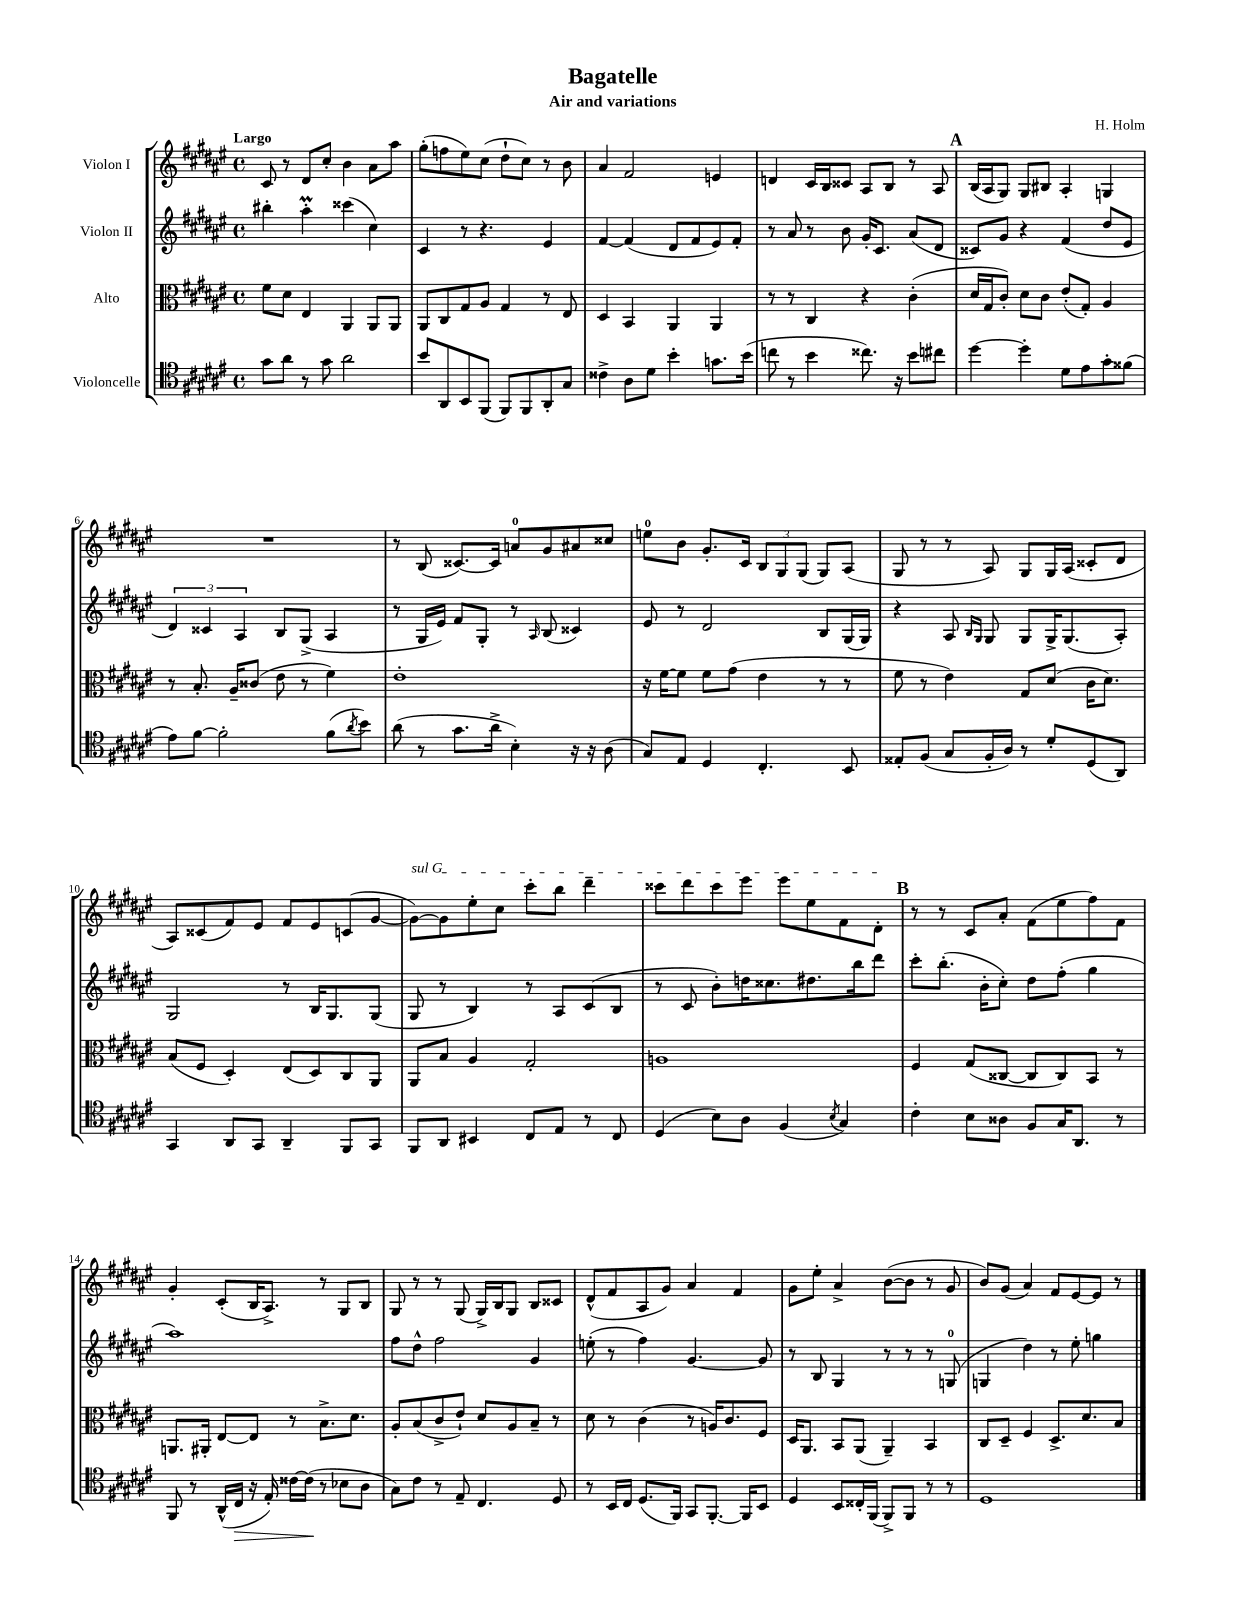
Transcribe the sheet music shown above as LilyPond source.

\header { title = "Bagatelle" composer = "H. Holm" subtitle = "Air and variations" }
<<
\new StaffGroup <<
\new Staff = "s0" \with { instrumentName = "Violon I" } {
    \clef treble \key fis \major \defaultTimeSignature \time 4/4 \tempo "Largo"
    cis'8 r8 dis'8 cis''8-. b'4 ais'8 ais''8 |
    gis''8-.( f''8 eis''8) cis''8( dis''8-! cis''8) r8 b'8 |
    ais'4 fis'2 e'4 |
    d'4 cis'16 b16 cisis'8 ais8 b8 r8 ais8 |
    \mark \markup { \bold "A" } b16( ais16 gis8) gis8 bis8 ais4-. g4 |
    R1 |
    r8 b8( cisis'8.~) cisis'16 a'8-0 gis'8 ais'8 cisis''8 |
    e''8-0 b'8 gis'8.-. cis'16 \tuplet 3/2 { b8 gis8 gis8( } gis8) ais8( |
    gis8 r8 r8 ais8) gis8 gis16 ais16( cisis'8-. dis'8 |
    ais8) cisis'8( fis'8) eis'8 fis'8 eis'8 c'8( gis'8~ |
    \once \override TextSpanner.bound-details.left.text = \markup { \italic "sul G" } gis'8~\startTextSpan) gis'8 eis''8-. cis''8 cis'''8-. b''8 dis'''4-- |
    cisis'''8 dis'''8 cisis'''8 eis'''8 eis'''8 eis''8 fis'8 dis'8-.\stopTextSpan |
    \mark \markup { \bold "B" } r8 r8 cis'8 ais'8-. fis'8( eis''8 fis''8) fis'8 |
    gis'4-. cis'8-.( b16 ais8.->) r8 gis8 b8 |
    gis8 r8 r8 gis8( gis16->) b16 gis8 b8 cisis'8 |
    dis'8-^( fis'8 ais8 gis'8) ais'4 fis'4 |
    gis'8 eis''8-. ais'4-> b'8~( b'8 r8 gis'8 |
    b'8) gis'8( ais'4) fis'8 eis'8~ eis'8 r8 \bar "|." |
}
\new Staff = "s1" \with { instrumentName = "Violon II" } {
    \clef treble \key fis \major \defaultTimeSignature \time 4/4
    bis''4-. ais''4-.\prall cisis'''4( cis''4) |
    cis'4 r8 r4. eis'4 |
    fis'4~ fis'4( dis'8 fis'8 eis'8) fis'8-. |
    r8 ais'8 r8 b'8 gis'16-. cis'8. ais'8( dis'8 |
    \mark \markup { \bold "A" } cisis'8) gis'8 r4 fis'4( dis''8 eis'8 |
    \tuplet 3/2 { dis'4) cisis'4 ais4 } b8 gis8->( ais4 |
    r8 gis16 eis'16) fis'8 gis8-. r8 \grace { ais16 } b8( cisis'4) |
    eis'8 r8 dis'2 b8 gis16( gis16) |
    r4 ais8 \grace { b16 gis16 } gis8 gis8 gis16-> gis8.( ais8-.) |
    gis2 r8 b16 gis8. gis8( |
    gis8 r8 b4) r8 ais8 cis'8( b8 |
    r8 cis'8 b'8-.) d''16 cisis''8. dis''8. b''16 dis'''8 |
    \mark \markup { \bold "B" } cis'''8-. b''8.-.( b'16-. cis''8-.) dis''8 fis''8-.( gis''4 |
    ais''1) |
    fis''8 dis''8-^ fis''2 gis'4 |
    e''8-.( r8 fis''4) gis'4.~ gis'8 |
    r8 b8 gis4 r8 r8 r8 g8-0( |
    g4 dis''4) r8 eis''8-. g''4 \bar "|." |
}
\new Staff = "s2" \with { instrumentName = "Alto" } {
    \clef alto \key fis \major \defaultTimeSignature \time 4/4
    fis'8 dis'8 eis4 ais,4 ais,8 ais,8 |
    ais,8 cis8 gis8 ais8 gis4 r8 eis8 |
    dis4 b,4 ais,4 ais,4 |
    r8 r8 cis4 r4 cis'4-.( |
    \mark \markup { \bold "A" } dis'16 gis16 cis'8-.) dis'8 cis'8 eis'8-.( gis8-.) ais4 |
    r8 b8.-. ais16-- cisis'8( eis'8 r8 fis'4) |
    eis'1-. |
    r16 fis'16~ fis'8 fis'8 gis'8( eis'4 r8 r8 |
    fis'8 r8 eis'4) gis8 dis'8( cis'16 dis'8.) |
    b8( fis8 dis4-.) eis8( dis8) cis8 ais,8 |
    ais,8 b8 ais4 gis2-. |
    a1 |
    \mark \markup { \bold "B" } fis4 gis8( cisis8~ cisis8 cisis8) b,8 r8 |
    a,8. ais,16-. eis8~ eis8 r8 b8.-> dis'8. |
    ais8-. b8( cis'8-> eis'8-!) dis'8 ais8 b8-- r8 |
    dis'8 r8 cis'4( r8 a16) cis'8. fis8 |
    dis16 ais,8. b,8 ais,8( ais,4--) b,4 |
    cis8 dis8-- fis4 dis8.-> dis'8. b8 \bar "|." |
}
\new Staff = "s3" \with { instrumentName = "Violoncelle" } {
    \clef tenor \key fis \major \defaultTimeSignature \time 4/4
    gis'8 ais'8 r8 gis'8 ais'2 |
    b'8 ais,8 b,8 fis,8( fis,8) fis,8 ais,8-. gis8 |
    cisis'4-> ais8 dis'8 b'4-. g'8. b'16( |
    c''8 r8 b'4 cisis''8.) r16 b'8 cis''8 |
    \mark \markup { \bold "A" } dis''4~ dis''4-. dis'8 eis'8 gis'8-. fisis'8( |
    eis'8) fis'8~ fis'2-. fis'8( \acciaccatura { ais'8 } b'8) |
    ais'8( r8 gis'8. ais'16-> b4-.) r16 r16 ais8( |
    gis8) eis8 dis4 cis4.-. b,8 |
    eisis8-. fis8( gis8 fis16-. ais16) r8 dis'8-. dis8( ais,8) |
    gis,4 ais,8 gis,8 ais,4-- fis,8 gis,8 |
    fis,8 ais,8 bis,4 cis8 eis8 r8 cis8 |
    dis4( b8) ais8 fis4( \acciaccatura { b8 } gis4) |
    \mark \markup { \bold "B" } cis'4-. b8 aisis8 fis8 gis16 ais,8. r8 |
    fis,8 r8 ais,16-^( cis16\> r16 eis16-.) cisis'16~ cisis'16\!( r8 bes8 ais8 |
    gis8) cis'8 r8 eis8-- cis4. dis8 |
    r8 b,16 cis16 dis8.( fis,16) gis,8 fis,8.~-. fis,16 b,8 |
    dis4 b,8 cisis16-. fis,16( fis,8->) fis,8 r8 r8 |
    dis1 \bar "|." |
}
>>
>>
